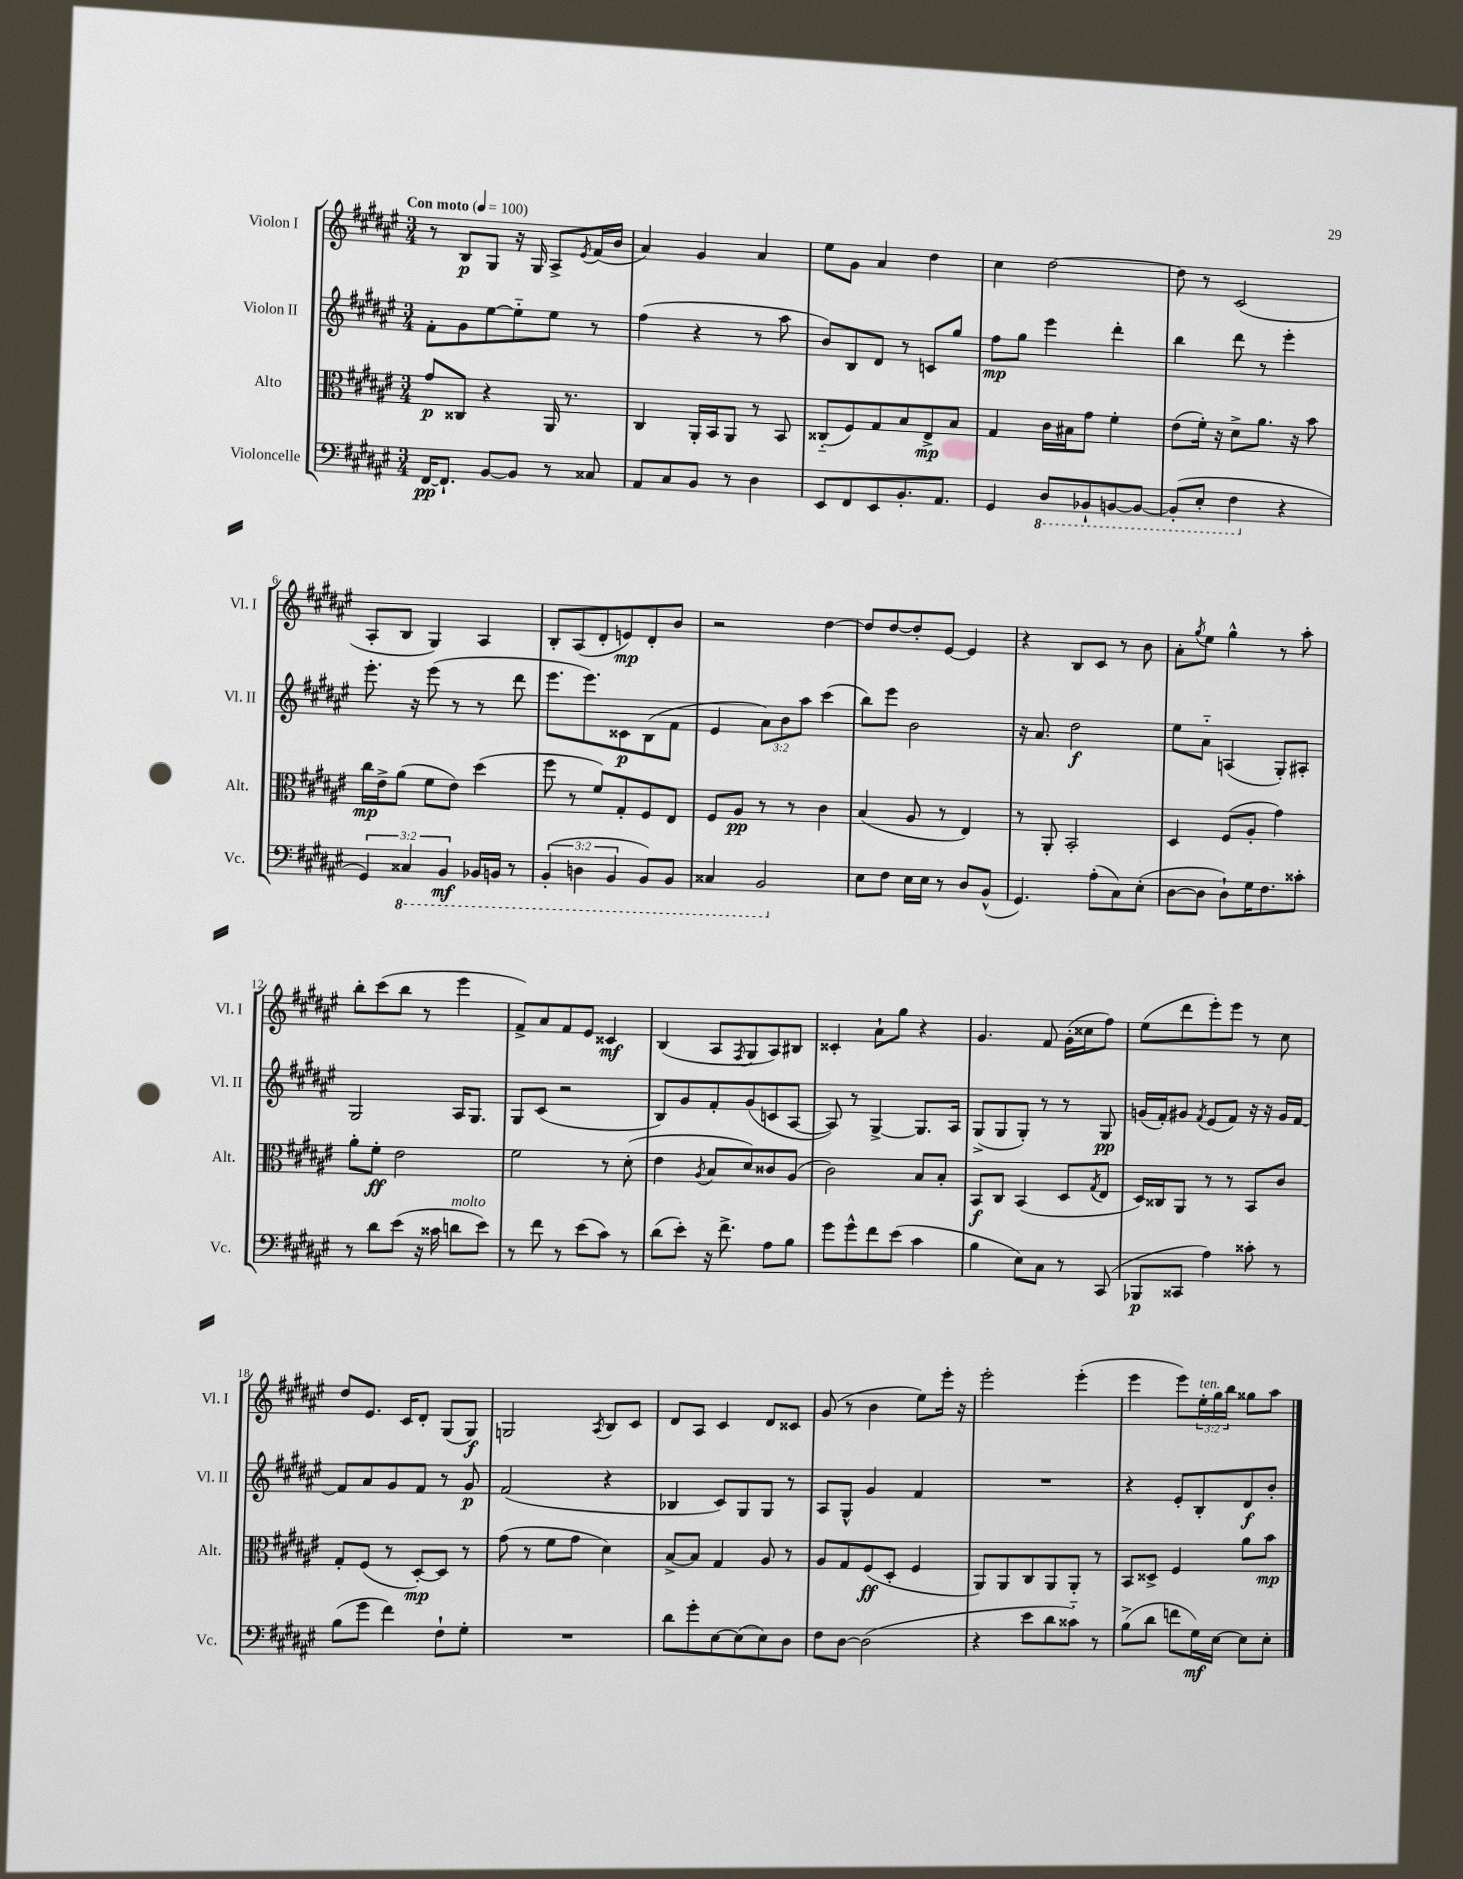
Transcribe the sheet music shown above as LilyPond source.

<<
\new StaffGroup <<
\new Staff = "s0" \with { instrumentName = "Violon I" shortInstrumentName = "Vl. I" } {
    \clef treble \key fis \major \numericTimeSignature \time 3/4 \override Staff.TupletNumber.text = #tuplet-number::calc-fraction-text \tempo "Con moto" 4 = 100
    r8 b8\p gis8 r16 gis16 ais8-> \acciaccatura { eis'8 } fis'16( b'16 |
    ais'4) gis'4 ais'4 |
    eis''8 gis'8 ais'4 dis''4 |
    cis''4 dis''2~ |
    dis''8 r8 cis'2( |
    ais8-. b8 gis4) ais4 |
    b8-. ais8( dis'8-. e'8\mp) dis'8-. b'8 |
    r2 dis''4~ |
    dis''8 dis''8~ dis''8-. eis'8~ eis'4 |
    r4 b8 cis'8 r8 b'8 |
    ais'8-. \acciaccatura { gis''8 } eis''8 gis''4-^ r8 ais''8-. |
    b''8-. cis'''8( b''8 r8 eis'''4 |
    fis'8->) ais'8 fis'8 eis'8 cisis'4\mf |
    b4( ais8 \acciaccatura { fis8 } gis8 ais8) bis8 |
    cisis'4-. ais'8-! gis''8 r4 |
    gis'4. fis'8 gis'16-.( cisis''16 fis''8) |
    eis''8( dis'''8 eis'''8-.) eis'''8 r8 cis''8 |
    dis''8 eis'8. cis'16 dis'8-. gis8( gis8\f) |
    g2 \acciaccatura { ais8 } b8 cis'8 |
    dis'8 ais8 cis'4 dis'8 cisis'8 |
    gis'8( r8 b'4 eis''8) eis'''16-. r16 |
    eis'''2-. eis'''4-.( |
    eis'''4 eis'''8) \tuplet 3/2 { eis''16-.^\markup { \italic "ten." } gis''16 b''16 } gisis''8 ais''8 \bar "|." |
}
\new Staff = "s1" \with { instrumentName = "Violon II" shortInstrumentName = "Vl. II" } {
    \clef treble \key fis \major \numericTimeSignature \time 3/4 \override Staff.TupletNumber.text = #tuplet-number::calc-fraction-text
    fis'8-. gis'8 eis''8~ eis''8-_ eis''8 r8 |
    fis''4( r4 r8 ais''8 |
    b'8) b8 dis'8 r8 c'8 gis''8 |
    fis''8\mp gis''8 eis'''4 dis'''4-. |
    b''4 dis'''8 r8 eis'''4-. |
    eis'''8.-. r16 eis'''8( r8 r8 dis'''8 |
    eis'''8. eis'''8.) cisis'8\p b8( fis'8 |
    eis'4 \tuplet 3/2 { ais'8) b'8 ais''8 } cis'''4( |
    b''8) eis'''8 b'2 |
    r16 ais'8. dis''2\f |
    eis''8 ais'8-_ a4( gis8-.) ais8-. |
    gis2 ais16 gis8. |
    gis8 cis'8( r2 |
    b8) gis'8 fis'8-. gis'8( c'8 ais8~ |
    ais8) r8 gis4~-> gis8. ais16 |
    gis8->( gis8 gis8-.) r8 r8 gis8\pp |
    g'16( fis'16-.) gis'8 \acciaccatura { fis'8 } eis'8( fis'8) r16 r16 gis'16 fis'16~ |
    fis'8 ais'8 gis'8 fis'8 r8 gis'8\p |
    fis'2( r4 |
    bes4 cis'8) gis8 gis8 r8 |
    ais8 gis8-^ gis'4 fis'4 |
    R2. |
    r4 eis'8-. b8-. dis'8\f b'8-. \bar "|." |
}
\new Staff = "s2" \with { instrumentName = "Alto" shortInstrumentName = "Alt." } {
    \clef alto \key fis \major \numericTimeSignature \time 3/4
    gis'8\p cisis8 r4 ais,16 r8. |
    cis4 ais,16-. b,16 ais,8 r8 b,8 |
    cisis8-_( fis8) gis8 b8 eis8->\mp b8 |
    gis4 cis'16 bis16 gis'8 fis'4-. |
    eis'8( fis'16-.) r16 dis'8-> ais'8. r16 b'8 |
    cis''16\mp eis'16-> ais'8( fis'8 eis'8) dis''4( |
    fis''8 r8 fis'8) gis8-. fis8 eis8 |
    fis8 ais8\pp r8 r8 cis'4 |
    b4( ais8 r8 eis4) |
    r8 ais,8-. b,2-. |
    dis4 fis8( ais8-. gis'4) |
    ais'8-. fis'8-.\ff eis'2 |
    fis'2 r8 dis'8-.( |
    eis'4 \acciaccatura { ais8 } b8 dis'8) cisis'8 ais8( |
    cis'2) b8 b8-. |
    b,8\f cis8 b,4( dis8 \acciaccatura { gis8 } eis8 |
    dis16) cisis16 ais,8 r8 r8 b,8 cis'8 |
    gis8-. fis8( r8 dis8~-.\mp) dis8 r8 |
    gis'8( r8 fis'8 gis'8 dis'4) |
    b8~-> b8 gis4 ais8 r8 |
    ais8 gis8 fis8\ff( dis8-. fis4 |
    ais,8) ais,8 cis8 ais,8 ais,8-. r8 |
    b,8 disis8-> fis4 ais'8 b'8\mp \bar "|." |
}
\new Staff = "s3" \with { instrumentName = "Violoncelle" shortInstrumentName = "Vc." } {
    \clef bass \key fis \major \numericTimeSignature \time 3/4 \override Staff.TupletNumber.text = #tuplet-number::calc-fraction-text
    fis,16~\pp fis,8.-! b,8~ b,8 r8 cisis8 |
    ais,8 cis8 b,8 r8 dis4 |
    eis,8 fis,8 eis,8 b,8.-. ais,8. |
    gis,4 \ottava #-1 dis,8 bes,,8-! b,,8~ b,,8~ |
    b,,8-.( eis,8-. fis,4 \ottava #0 r4 |
    \tuplet 3/2 { gis,4) \ottava #-1 cisis,4 b,,4\mf } bes,,16 b,,16 r8 |
    \tuplet 3/2 { b,,4-.( d,4 b,,4 } b,,8) b,,8 |
    cisis,4 b,,2 \ottava #0 |
    eis8 fis8 eis16 eis16 r8 dis8 b,8-^( |
    gis,4.) ais8-.( cis8) eis8-.( |
    dis8~ dis8 dis8-!) gis16 fis8. cisis'8-. |
    r8 dis'8 eis'8( r16 cisis'16 d'8^\markup { \italic "molto" } eis'8) |
    r8 fis'8 r8 eis'8( cis'8) r8 |
    dis'8( eis'8-.) r16 fis'8.-> ais8 b8 |
    gis'8 gis'8-^ fis'8 eis'8( cis'4 |
    b4 eis8) cis8 r8 cis,8( |
    bes,,8\p cisis,8 ais4) cisis'8-. r8 |
    b8( gis'8 fis'4) fis8-! gis8-. |
    R2. |
    dis'8 gis'8-. eis8~ eis8( eis8) dis8 |
    fis8 dis8~ dis2( |
    r4 eis'8 dis'8 cisis'8-_) r8 |
    b8->( dis'8 f'8 gis16\mf) eis16~ eis8 eis8-. \bar "|." |
}
>>
>>
